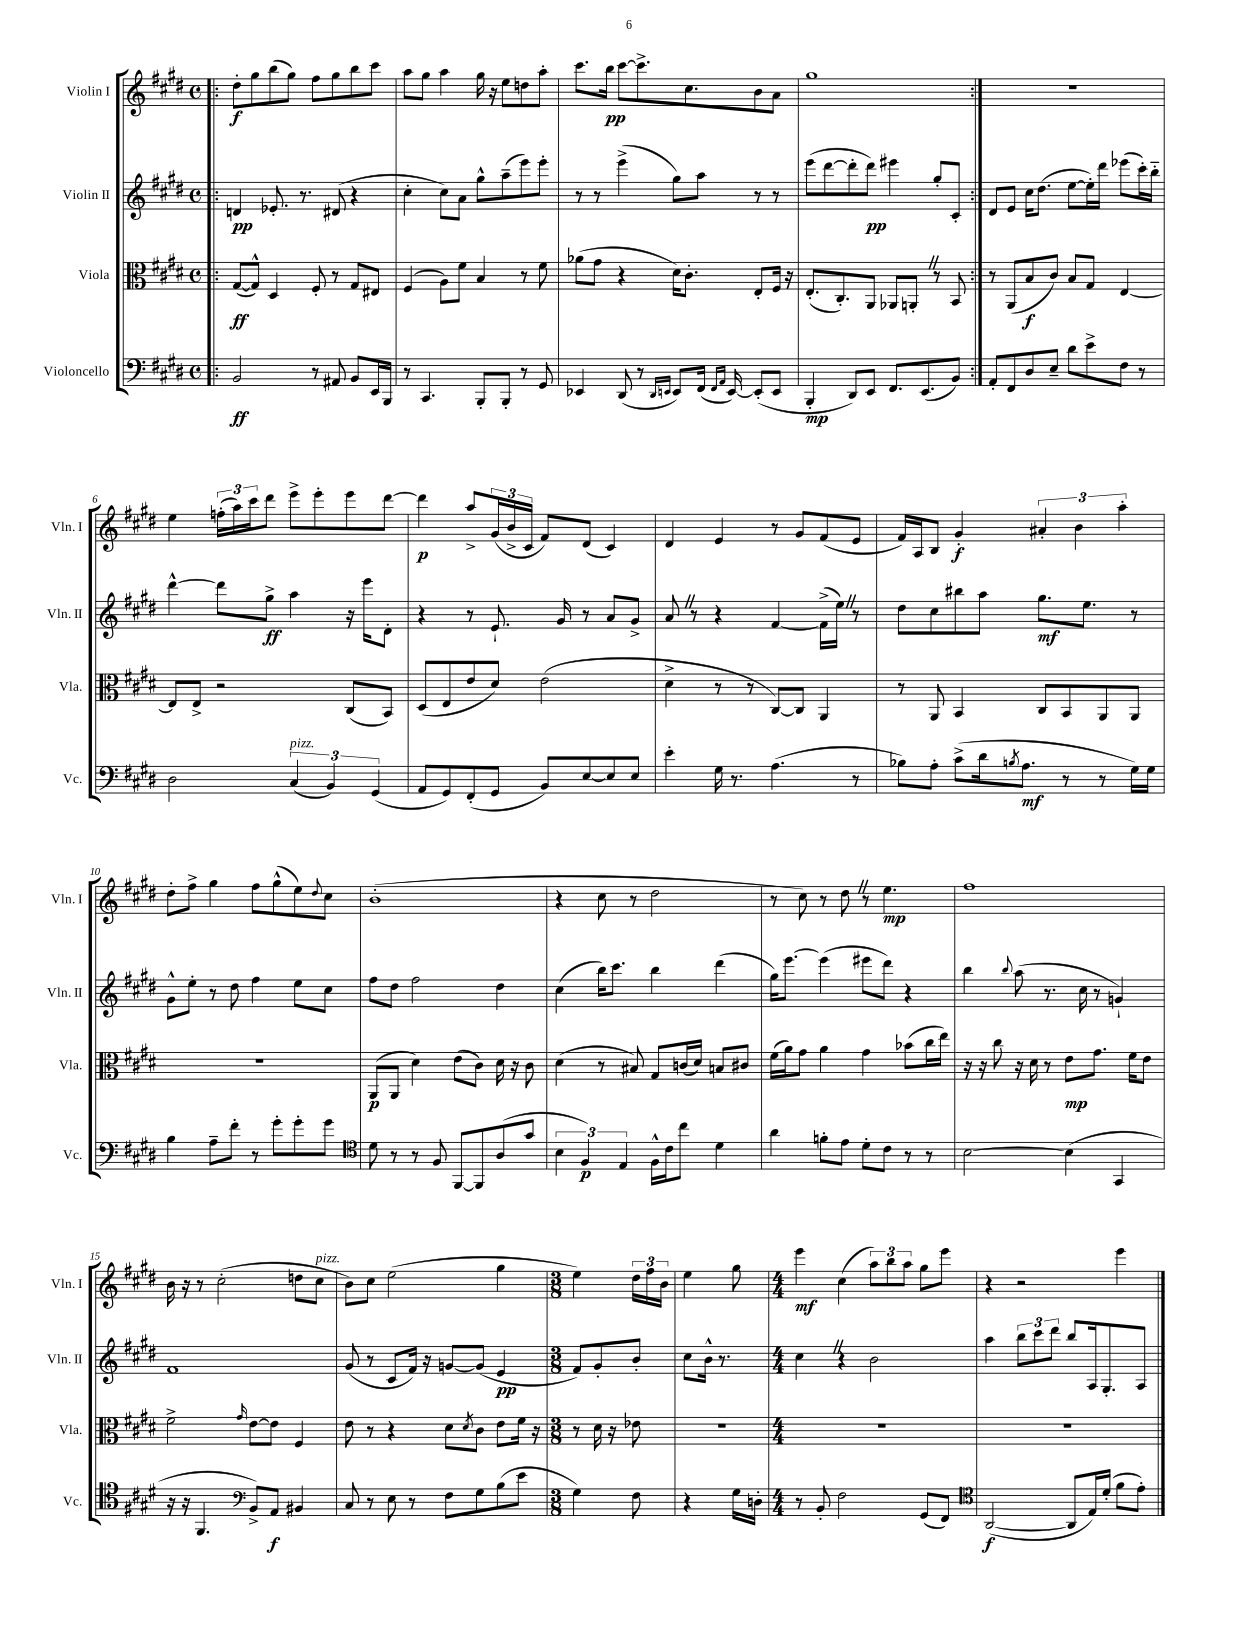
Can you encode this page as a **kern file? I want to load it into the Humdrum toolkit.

**kern	**kern	**kern	**kern
*staff4	*staff3	*staff2	*staff1
*clefF4	*clefC3	*clefG2	*clefG2
*k[f#c#g#d#]	*k[f#c#g#d#]	*k[f#c#g#d#]	*k[f#c#g#d#]
*M4/4	*M4/4	*M4/4	*M4/4
*met(c)	*met(c)	*met(c)	*met(c)
=!|:	=!|:	=!|:	=!|:
2BB/	([8G#/L	4d/	8dd#'\L
.	8G#^^/]J)	.	8gg#\
.	4D#/	8.e-'/	(8bb\
.	.	.	8gg#\J)
.	.	8.r	.
8r	8F#'/	.	8ff#\L
8AA#/	8r	(8d#/	8gg#\
8BB/L	8G#/L	4r	8bb\
16EE/L	8E#/J	.	8ccc#\J
16BBB/JJ	.	.	.
=	=	=	=
8r	(4F#/	4cc#'\	8aa\L
4.CC#/	.	.	8gg#\J
.	8A\L)	8cc#\L)	4aa\
.	8f#\J	8a\J	.
8BBB'/L	4B/	8gg#^^\L	16gg#\
.	.	.	16r
8BBB'/J	.	(8aa~\	8ee\L
8r	8r	8eee\)	8dd\
8GG#/	8f#\	8eee'\J	8aa'\J
=	=	=	=
4EE-/	(8a-\L	8r	8.ccc#\L
.	8g#\J	8r	.
.	.	.	16bb\Jk
(8DD#/	4r	(4eee^\	[8ccc#\L
8r	.	.	8.ccc#^\]
16qqDD#/LL	.	.	.
16qqEE/JJ	.	.	.
8EE/L)	16d#\LK)	8gg#\L)	.
.	8.c#'\J	.	8.cc#\
(16FF#/Jk	.	8aa\J	.
16qqFF#/LL	.	.	.
16qqAA/JJ	.	.	.
[16EE/)	.	.	.
(8EE'/]L	8E'/L	8r	8b\
8EE/J	16F#/Jk	8r	8a\J
.	16r	.	.
=	=	=	=
4BBB'/	(8.E'/L	(8eee\L	1gg#
.	.	[8ddd#\	.
.	8.C#'/)	.	.
8DD#/L)	.	8ddd#'\]	.
8EE/J	8AA/J	8ddd#\J)	.
8.FF#/L	8AA-/L	4eee#\	.
.	8AA'/J	.	.
(8.EE/	.	.	.
.	8r	8gg#'/L	.
8BB/J)	8BB/	8c#'/J	.
=:|!	=:|!	=:|!	=:|!
8AA'/L	8r	8d#/L	1r
8FF#/	(8AA/L	8e/J	.
8D#/	8B/	16cc#\LK	.
.	.	(8.dd#\J	.
8E~/J	8c#/J)	.	.
8d#\L	8B/L	[8ee\L	.
8e^\	8G#/J	16ee'\]L)	.
.	.	16ddd#\JJ	.
8F#\J	[4E/	(8eee-\L	.
8r	.	16ccc#'\L)	.
.	.	16bb'~\JJ	.
=	=	=	=
2D#\	8E/]L	[4ddd#^^\	4ee\
.	8E^/J	.	.
.	2r	8ddd#\]L	(24ff'\LL
.	.	.	24aa\)
.	.	.	24ccc#\J
.	.	8gg#^\J	8ddd#\J
(6C#/	.	4aa\	8eee^\L
.	.	.	8eee'\
6BB/)	.	.	.
.	(8C#/L	16r	8eee\
.	.	16eee\LK	.
(6GG#/	.	.	.
.	8BB/J)	8d#'\J	[8ddd#\J
=	=	=	=
8AA/L	(8D#/L	4r	4ddd#\]
8GG#/)	8E/	.	.
(8FF#'/	8e/	8r	8aa^/L
8GG#/J	8d#/J)	8.e`/	(24g#/L
.	.	.	24b^/
.	.	.	24c#/JJ
8BB/L)	(2e\	.	8f#/L)
.	.	16g#/	.
[8E/	.	8r	(8d#/J
8E/]	.	8a/L	4c#/)
8E/J	.	8g#^/J	.
=	=	=	=
4e'\	4d#^\	8a/	4d#/
.	.	8r	.
16G#\	8r	4r	4e/
8.r	.	.	.
.	8r	.	.
(4.A\	[8C#/L)	[4f#/	8r
.	8C#/]J	.	8g#/L
.	4AA/	(16f#^\]LL	(8f#/
.	.	16ee\JJ)	.
8r	.	8r	8e/J
=	=	=	=
8B-\L)	8r	8dd#\L	16f#/LL)
.	.	.	16A/J
8A'\J	8AA/	8cc#\	8B/J
(8c#^\L	4BB/	8bb#\	4g#'/
16d#\k	.	8aa\J	.
8qB/	.	.	.
8.A\J	.	.	.
.	8C#/L	8.gg#\L	6a#'/
8r	8BB/	.	.
.	.	.	6b\
.	.	8.ee\J	.
8r	8AA/	.	.
.	.	.	6aa'\
16G#\LL)	8AA/J	8r	.
16G#\JJ	.	.	.
=	=	=	=
4B\	1r	8g#^^\L	8dd#'\L
.	.	8ee'\J	8ff#^\J
8A~\L	.	8r	4gg#\
8f#'\J	.	8dd#\	.
8r	.	4ff#\	8ff#\L
8g#'\L	.	.	(8gg#^^\
8g#'\	.	8ee\L	8ee\)
.	.	.	8qqdd#/
8g#\J	.	8cc#\J	8cc#\J
=	=	=	=
*clefC4	*	*	*
8d#\	(8AA/L	8ff#\L	(1b'
8r	8AA/J	8dd#\J	.
8r	4d#\)	2ff#\	.
8F#/	.	.	.
[8FF#/L	(8e\L	.	.
8FF#/]	8c#\J)	.	.
(8A/	16d#\	4dd#\	.
.	16r	.	.
8g#/J	8c#\	.	.
=	=	=	=
6B\	(4d#\	(4cc#\	4r
6F#/)	.	.	.
.	8r	16bb\LK)	8cc#\
.	.	8.ccc#\J	.
6E/	.	.	.
.	8B#/)	.	8r
16F#^^\LL	8G#/L	4bb\	2dd#\
16c#\J	.	.	.
8cc#\J	(16c/L	.	.
.	16d#/JJ)	.	.
4d#\	8B/L	(4ddd#\	.
.	8c#/J	.	.
=	=	=	=
4a\	(16f#\LL	16gg#\LK)	8r
.	16a\J)	[8.eee\J	.
.	8g#\J	.	8cc#\)
8f'\L	4a\	(4eee\]	8r
8e\J	.	.	8dd#\
8d#'\L	4g#\	8eee#\L	8r
8c#\J	.	8ddd#\J)	4.ee\
8r	(8b-\L	4r	.
8r	16cc#\L	.	.
.	16ee\JJ)	.	.
=	=	=	=
[2B\	16r	4bb\	1ff#
.	16r	.	.
.	8cc#\	.	.
.	.	8qqbb/	.
.	16r	(8aa\	.
.	16d#\	.	.
.	8r	8.r	.
(4B\]	8e\L	.	.
.	.	16cc#\	.
.	8.g#\J	8r	.
4GG#/	.	4g`/)	.
.	16f#\LK	.	.
.	8e\J	.	.
=	=	=	=
16r	2f#^\	1f#	16b\
16r	.	.	16r
4.FF#/	.	.	8r
.	.	.	(2cc#'\
*clefF4	*	*	*
.	16qqg#/	.	.
8BB^/L)	[8e\L	.	.
8AA/J	8e\]J	.	.
4BB#/	4F#/	.	8dd\L
.	.	.	8cc#\J
=	=	=	=
8C#/	8e\	(8g#/	8b\L)
8r	8r	8r	8cc#\J
8E\	4r	8c#/L	(2ee\
8r	.	16f#/Jk)	.
.	.	16r	.
8F#\L	8d#\L	[8g/L	.
.	8qd#/	.	.
8G#\	8c#\J	(8g/]J	.
(8B\	8e\L	4e/	4gg#\
8e\J	16f#\Jk	.	.
.	16r	.	.
=	=	=	=
*M3/8	*M3/8	*M3/8	*M3/8
4G#\)	8r	8f#/L)	4ee\)
.	16d#\	8g#'/	.
.	16r	.	.
8F#\	8e-\	8b'/J	24dd#\LL
.	.	.	24ff#\
.	.	.	24b\JJ
=	=	=	=
4r	4.r	8cc#\L	4ee\
.	.	16b^^\Jk	.
.	.	8.r	.
16G#\LL	.	.	8gg#\
16D'\JJ	.	.	.
=	=	=	=
*M4/4	*M4/4	*M4/4	*M4/4
8r	1r	4cc#\	4eee\
8BB'/	.	.	.
2F#\	.	4r	(4cc#\
.	.	2b\	12aa\L)
.	.	.	12bb\
.	.	.	12aa\J
(8GG#/L	.	.	8gg#\L
8FF#/J)	.	.	8eee\J
=	=	=	=
*clefC4	*	*	*
([2AA/	1r	4aa\	4r
.	.	12bb\L	2r
.	.	12ccc#\	.
.	.	12ddd#\J	.
8AA/]L	.	8bb/L	.
16E/L)	.	16A/k	.
(16d#'/JJ	.	8.G#'/	.
8f#\L	.	.	4eee\
8e'\J)	.	8A/J	.
==	==	==	==
*-	*-	*-	*-
